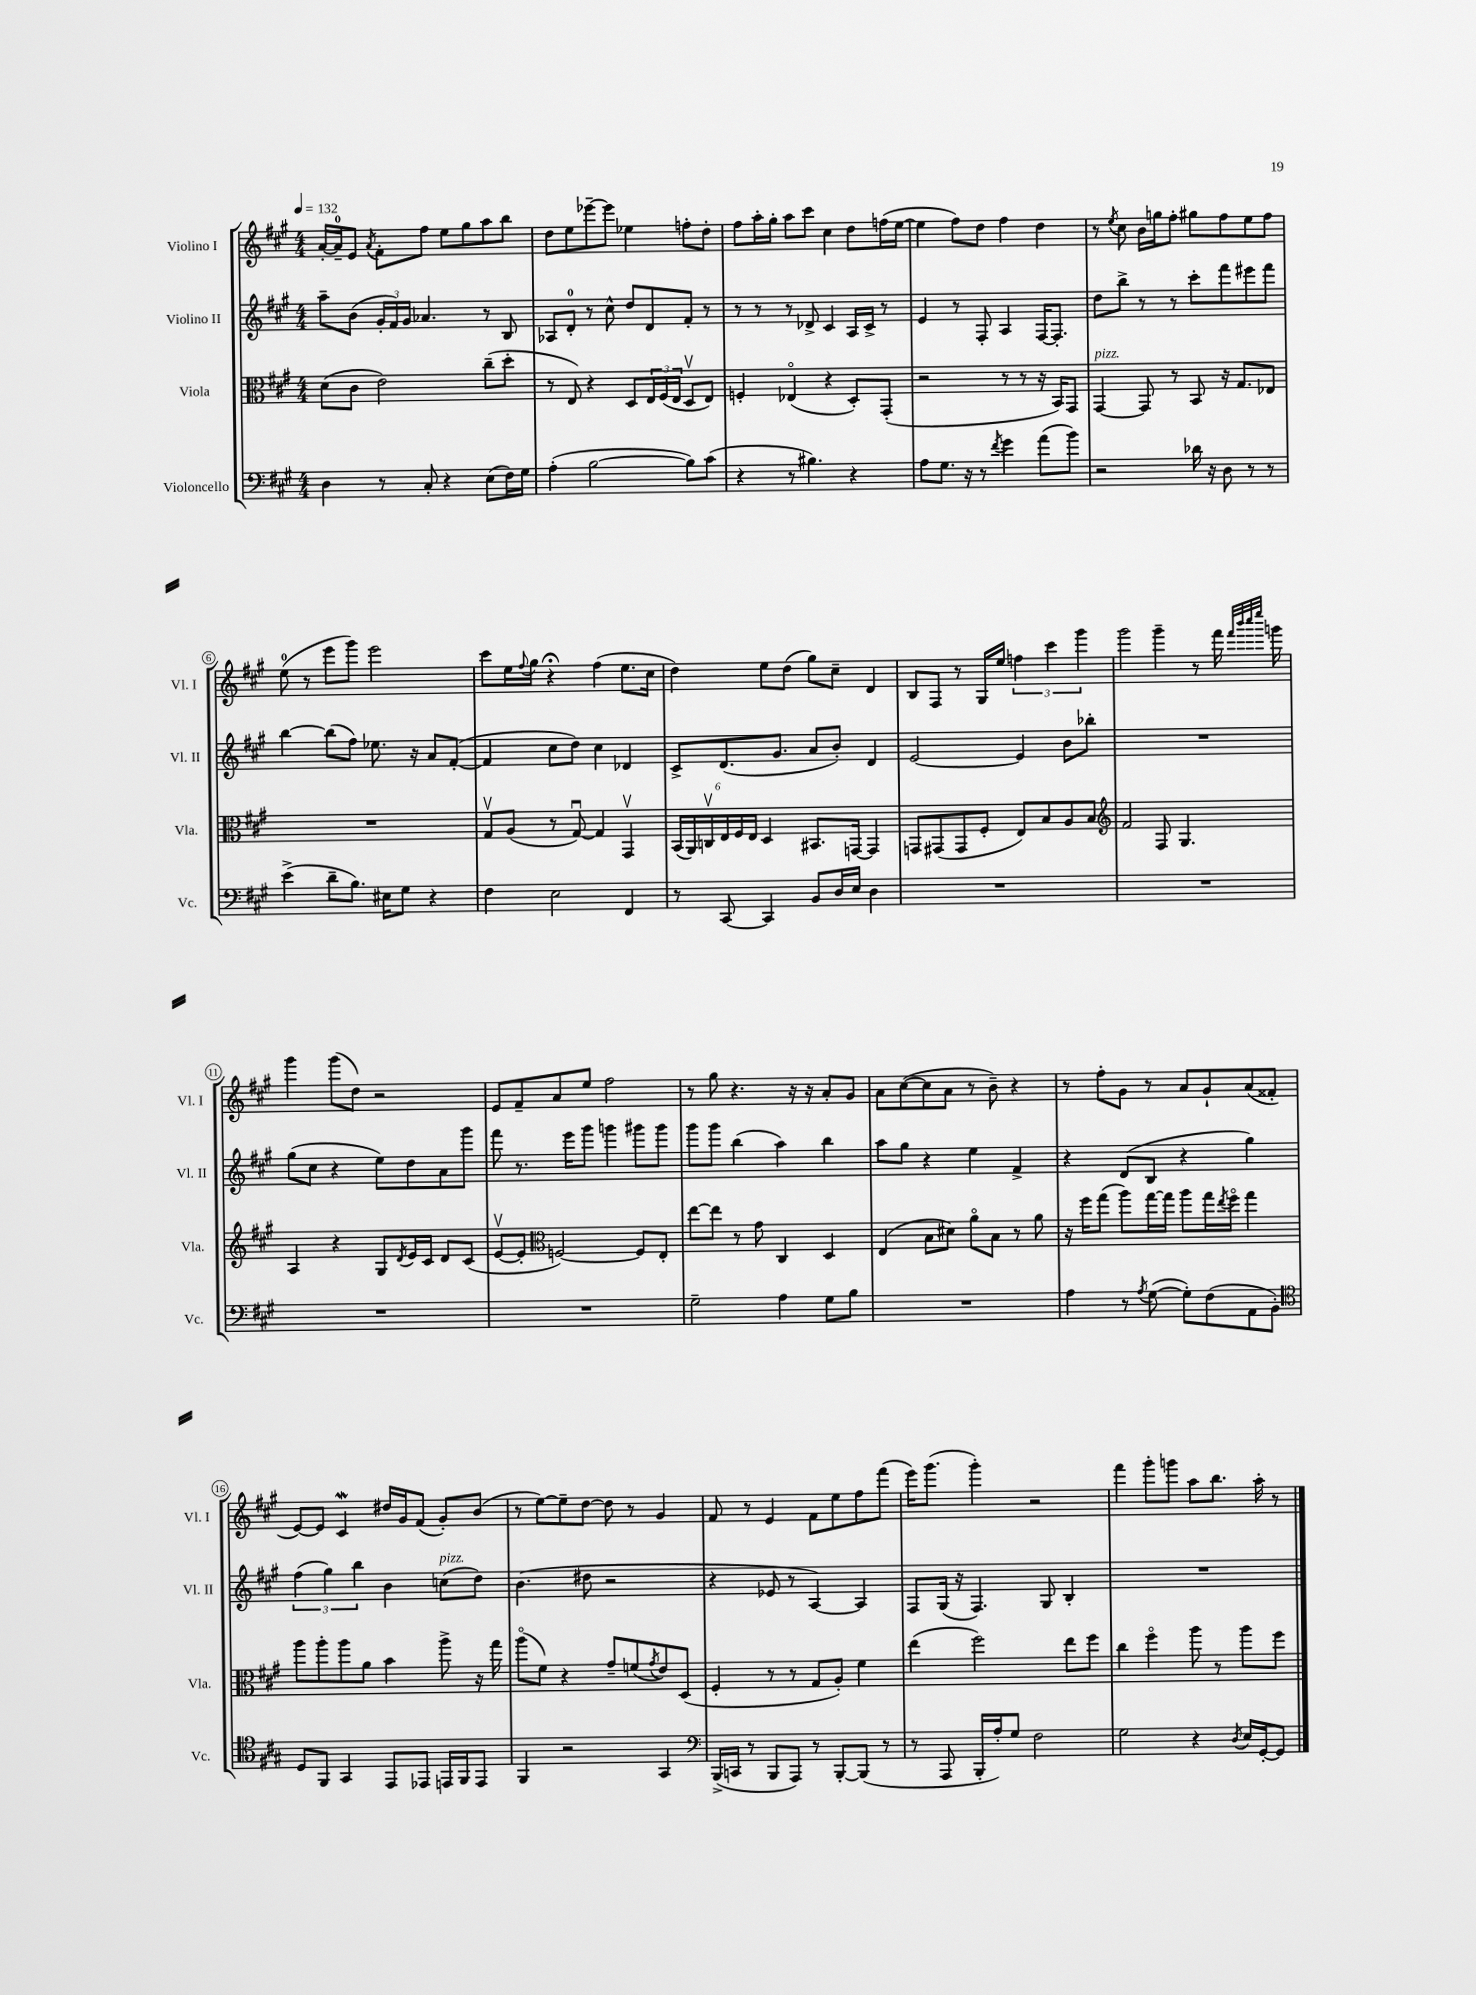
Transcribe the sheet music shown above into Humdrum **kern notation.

**kern	**kern	**kern	**kern
*staff4	*staff3	*staff2	*staff1
*clefF4	*clefC3	*clefG2	*clefG2
*k[f#c#g#]	*k[f#c#g#]	*k[f#c#g#]	*k[f#c#g#]
*M4/4	*M4/4	*M4/4	*M4/4
*MM132	*MM132	*MM132	*MM132
4D	(8d	8aa~	[16a'
.	.	.	16a~]
.	8c#	(8b	8e
.	.	.	8qa
8r	2e)	24g#'	8f#'
.	.	24f#)	.
.	.	24g#	.
8C#'	.	4.a-	8ff#
4r	.	.	8ee
.	.	.	8gg#
(8E	(8cc#~	8r	8aa
16F#)	8dd'	8B	8bb
16G#	.	.	.
=	=	=	=
(4A'	8r	8A-	8dd
.	8E)	8d'	8ee
[2B	4r	8r	[8eee-~
.	.	8cc#^^	8eee-]
.	8D	8dd	4ee-
.	24E	8d	.
.	(24F#	.	.
.	24E	.	.
8B])	8Dv	8f#'	8ff'
(8c#	8E)	8r	8dd'
=	=	=	=
4r	4F'	8r	8ff#
.	.	8r	16aa'
.	.	.	16gg#'
8r	(4E-o	8r	8aa
4.B#)	.	8d-^	8ccc#
.	4r	4c#	4cc#
4r	8D')	16A	8dd
.	.	16c#^	.
.	(8GG#'	8r	(16ff
.	.	.	[16ee
=	=	=	=
8A	2r	4e	4ee]
8.G#	.	.	.
.	.	8r	8ff#)
16r	.	.	.
8r	.	8F#'	8dd
8qf#	.	.	.
4g#	8r	4A	4ff#
.	8r	.	.
(8a	16r	[16F#	4dd
.	16BB)	8.F#']	.
8b)	8GG#	.	.
=	=	=	=
2r	[4GG#	8dd	8r
.	.	.	8qee
.	.	8bb^	8cc#
.	8GG#]	8r	16b
.	.	.	16gg
.	8r	8r	8ff#'
16d-	8BB	8ccc#'	8gg#
16r	.	.	.
8D	16r	8fff#	8ff#
.	8.G#	.	.
8r	.	8eee#	8ee
8r	8E-	8fff#	8ff#
=	=	=	=
(4e^	1r	[4bb	(8ee
.	.	.	8r
8d~	.	(8bb]	8eee
8.B)	.	8ff#)	8ggg#)
.	.	8.ee-	2eee
16E#	.	.	.
8G#	.	.	.
.	.	16r	.
4r	.	8a	.
.	.	([8f#'	.
=	=	=	=
4F#	8G#v	4f#]	8ccc#
.	(8A	.	16ee
.	.	.	8qqff#
.	.	.	16gg#
2E	8r	8cc#	4r;
.	[8G#u)	8dd)	.
.	4G#]	4cc#	(4ff#
4FF#	4GG#v	4d-	8.ee
.	.	.	16cc#
=	=	=	=
8r	(24BB	8c#^	4dd)
.	24AA)	.	.
.	24Cv	.	.
[8CC#	24E	(8.d	.
.	24F#	.	.
.	24E	.	.
4CC#]	4D	.	8ee
.	.	8.g#	.
.	.	.	(8dd
8BB	8.BB#	8a	8gg#)
16D	.	8b')	8cc#~
16E	[16GG	.	.
4D	4GG]	4d	4d
=	=	=	=
1r	8GG	[2e	8B
.	(8GG#	.	8F#
.	8GG#	.	8r
.	8F#'	.	16G#
.	.	.	16ee
.	8E)	4e]	6ff
.	8B	.	.
.	.	.	6ccc#
.	8A	8b	.
.	.	.	6ggg#
.	8B	8bb-'	.
=	=	=	=
*	*clefG2	*	*
1r	2f#	1r	2ggg#
.	8F#	.	4ggg#~
.	4.G#	.	.
.	.	.	8r
.	.	.	16fff#
.	.	.	32qqfff#
.	.	.	32qqbbb
.	.	.	32qqcccc#
.	.	.	32qqeeee
.	.	.	16ggg
=	=	=	=
1r	4A	(8gg#	4ggg#
.	.	8cc#	.
.	4r	4r	(8ggg#
.	.	.	8dd)
.	8G#	8ee)	2r
.	8qd	.	.
.	16e	8dd	.
.	16c#	.	.
.	8d	8a	.
.	(8c#	8ggg#	.
=	=	=	=
1r	[8ev	8fff#	8e
.	8e']	8.r	8f#~
*	*clefC3	*	*
.	[2F)	.	8a
.	.	16eee	.
.	.	8ggg#	8ee
.	.	4ggg	2ff#
.	8F]	8ggg#	.
.	8E'	8ggg#	.
=	=	=	=
2G#~	[8ee	8ggg#	8r
.	8ee]	8ggg#	8gg#
.	8r	(4bb	4.r
.	8g#	.	.
4A	4C#	4aa)	.
.	.	.	16r
.	.	.	16r
8G#	4D	4bb	8a'
8B	.	.	8g#
=	=	=	=
1r	(4E	8aa	8a
.	.	8gg#	([8cc#
.	8B	4r	8cc#]
.	8d#)	.	8a
.	8ao	4ee	8r
.	8B	.	8b~)
.	8r	4f#^	4r
.	8a	.	.
=	=	=	=
4A	16r	4r	8r
.	16ff#	.	.
.	(8gg#	.	8ff#'
8r	8aa)	(8d	8g#
8qA	.	.	.
([8G#	[16gg#	8B	8r
.	16gg#]	.	.
8G#'])	8aa	4r	8a
(8F#	16gg#	.	8g#`
.	8qee	.	.
.	16ff#o	.	.
8AA	4gg#	4gg#)	(8a
8BB')	.	.	8f##'
=	=	=	=
*clefC4	*	*	*
8D	8aa	(6ff#	[8e)
8FF#	8aa'	.	8e]
.	.	6gg#)	.
4GG#	8aa	.	4c#
.	.	6bb	.
.	8a	.	.
8EE	4b	4b	16dd#
.	.	.	16g#
8EE-	.	.	(8f#
16EE	8aa^	(8cc	8g#')
16FF#	.	.	.
8EE	16r	8dd)	(8b
.	16gg#	.	.
=	=	=	=
4FF#	(8aao	(4.b	8r
.	8f#)	.	[8ee)
2r	4r	.	8ee~]
.	.	8dd#	[8dd
.	8g#~	2r	8dd]
.	(8f	.	8r
.	8qg#	.	.
4GG#	8e)	.	4g#
.	(8D	.	.
=	=	=	=
*clefF4	*	*	*
(16BBB^	4F#'	4r	8f#
16CC	.	.	.
8r	.	.	8r
8BBB	8r	8e-	4e
8AAA)	8r	8r	.
8r	8G#	[4A)	8f#
[8BBB'	8A')	.	8ee
(8BBB]	4f#	4A]	8ff#
8r	.	.	(8fff#
=	=	=	=
8r	(4ee	8F#	16eee)
.	.	.	(8.ggg#
8AAA	.	(16G#	.
.	.	16r	.
16BBB'	2ff#)	4.F#)	4ggg#')
16A')	.	.	.
8G#	.	.	.
2F#	.	.	2r
.	.	8G#	.
.	8ee	4B'	.
.	8ff#	.	.
=	=	=	=
2G#	4cc#	1r	4fff#
.	4ff#o	.	8ggg#'
.	.	.	8ggg
4r	8aa	.	8aa
.	8r	.	8.bb
8qD	.	.	.
16E	8aa	.	.
[16GG#'	.	.	16aa'
8GG#]	8ff#	.	8r
==	==	==	==
*-	*-	*-	*-
